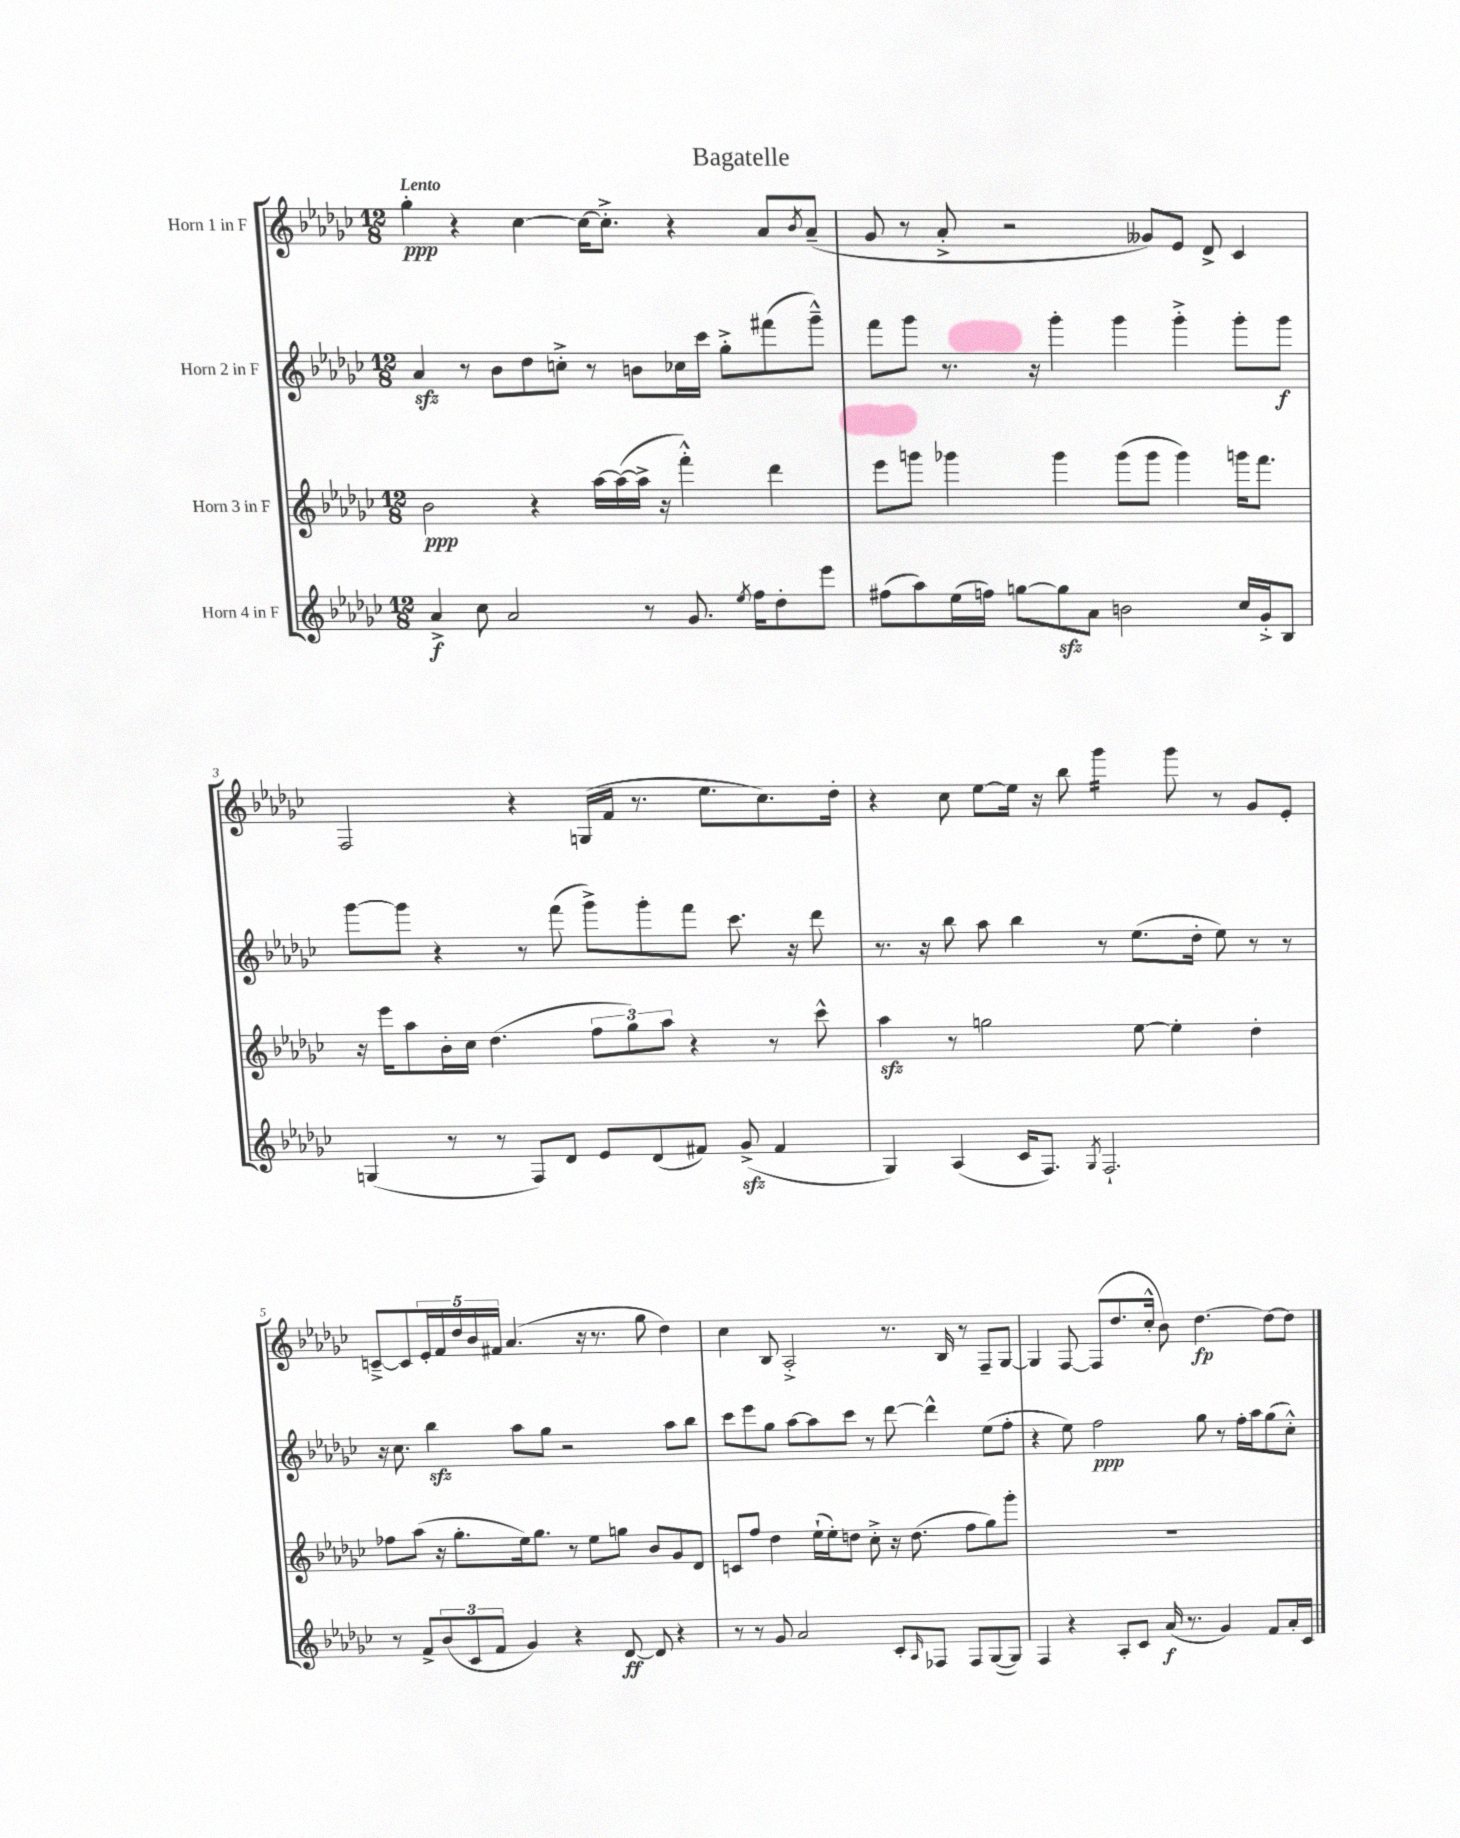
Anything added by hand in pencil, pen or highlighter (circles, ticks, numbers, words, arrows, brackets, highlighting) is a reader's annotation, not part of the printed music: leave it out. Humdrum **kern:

**kern	**dynam	**kern	**dynam	**kern	**dynam	**kern	**dynam
*part4	*part4	*part3	*part3	*part2	*part2	*part1	*part1
*staff4	*staff4	*staff3	*staff3	*staff2	*staff2	*staff1	*staff1
*I"Horn 4 in F	*	*I"Horn 3 in F	*	*I"Horn 2 in F	*	*I"Horn 1 in F	*
*clefG2	*	*clefG2	*	*clefG2	*	*clefG2	*
*k[b-e-a-d-g-c-]	*	*k[b-e-a-d-g-c-]	*	*k[b-e-a-d-g-c-]	*	*k[b-e-a-d-g-c-]	*
*M12/8	*	*M12/8	*	*M12/8	*	*M12/8	*
=1	=1	=1	=1	=1	=1	=1	=1
!	!	!	!	!	!	!LO:TX:a:B:t=Lento	!
4a-^/	f	2b-\	ppp	4a-zz/	.	4gg-'\	ppp
8cc-\	.	.	.	8r	.	4r	.
2a-/	.	.	.	8b-\L	.	.	.
.	.	4r	.	8dd-\	.	[4cc-\	.
.	.	.	.	8ccn'^\J	.	.	.
.	.	[16aa-\LL	.	8r	.	16cc-\KL_	.
.	.	(16aa-\_	.	.	.	8.cc-'^\J]	.
8r	.	16aa-^\JJ]	.	8bn\L	.	.	.
.	.	16r	.	.	.	.	.
8.g-/	.	4fff'^^\)	.	16cc-X\L	.	4r	.
.	.	.	.	16ccc-\JJ	.	.	.
.	.	.	.	8gg-'^\L	.	.	.
8qee-/	.	.	.	.	.	.	.
16ff\KL	.	.	.	.	.	.	.
8dd-'\	.	4ddd-\	.	(8fff#X\	.	8a-/L	.
.	.	.	.	.	.	8qb-/	.
8eee-\J	.	.	.	8ggg-~^^\J)	.	(8a-~/J	.
=2	=2	=2	=2	=2	=2	=2	=2
(8ff#X\L	.	8eee-\L	.	8fff\L	.	8g-/	.
8aa-\)	.	8gggn\J	.	8ggg-\J	.	8r	.
(16ee-\L	.	4ggg-X\	.	8.r	.	8a-'^/	.
16ffn\JJ)	.	.	.	.	.	.	.
[8ggn\L	.	.	.	.	.	2r	.
.	.	.	.	16r	.	.	.
8ggzz\]	.	4ggg-\	.	4ggg-'\	.	.	.
8a-\J	.	.	.	.	.	.	.
2bn\	.	(8ggg-\L	.	4ggg-\	.	.	.
.	.	8ggg-\J	.	.	.	8g--X/L)	.
.	.	4ggg-\)	.	4ggg-'^\	.	8e-/J	.
.	.	.	.	.	.	8d-^/	.
16cc-/LL	.	16gggn\KL	.	8ggg-'\L	.	4c-/	.
16g-'^/J	.	8.fff\J	.	.	.	.	.
8B-/J	.	.	.	8ggg-\J	f	.	.
!!LO:LB:g=z
=3	=3	=3	=3	=3	=3	=3	=3
(4Gn/	.	16r	.	[8ggg-\L	.	2F/	.
.	.	16eee-\KL	.	.	.	.	.
.	.	8aa-\	.	8ggg-\J]	.	.	.
8r	.	16b-'\L	.	4r	.	.	.
.	.	16cc-\JJ	.	.	.	.	.
8r	.	(4.dd-\	.	.	.	.	.
8F/L)	.	.	.	8r	.	4r	.
8d-/J	.	.	.	(8fff\	.	.	.
8e-/L	.	12ff\L	.	8ggg-^\L)	.	(16Gn/LL	.
.	.	.	.	.	.	16f/JJ	.
.	.	12gg-\)	.	.	.	.	.
(8d-/	.	.	.	8ggg-'\	.	8.r	.
.	.	12aa-\J	.	.	.	.	.
8f#X/J)	.	4r	.	8fff\J	.	.	.
.	.	.	.	.	.	8.ee-\L	.
(8g-zz^/	.	.	.	8.ccc-\	.	.	.
4f#/	.	8r	.	.	.	8.cc-\)	.
.	.	.	.	16r	.	.	.
.	.	8ccc-^^\	.	8ddd-\	.	.	.
.	.	.	.	.	.	16dd-'\Jk	.
=4	=4	=4	=4	=4	=4	=4	=4
4G-/)	.	4aa-zz\	.	8.r	.	4r	.
.	.	.	.	16r	.	.	.
(4A-/	.	8r	.	8bb-\	.	8cc-\	.
.	.	2ggn\	.	8aa-\	.	[8ee-\L	.
16c-/KL	.	.	.	4bb-\	.	16ee-\Jk]	.
8.F/J)	.	.	.	.	.	16r	.
.	.	.	.	.	.	8bb-\	.
8qG-/	.	.	.	.	.	.	.
*	*	*	*	*	*	*tremolo	*
2.F`/	.	.	.	8r	.	16ggg-\LL	.
.	.	.	.	.	.	16ggg-\	.
.	.	[8ee-\	.	(8.ee-\L	.	16ggg-\	.
.	.	.	.	.	.	16ggg-\JJ	.
*	*	*	*	*	*	*Xtremolo	*
.	.	4ee-'\]	.	.	.	8ggg-\	.
.	.	.	.	16dd-'\Jk	.	.	.
.	.	.	.	8ee-\)	.	8r	.
.	.	4dd-'\	.	8r	.	8g-/L	.
.	.	.	.	8r	.	8e-'/J	.
!!LO:LB:g=z
=5	=5	=5	=5	=5	=5	=5	=5
8r	.	8ff-X\L	.	16r	.	[8cn~^/L	.
.	.	.	.	8.cc-\	.	.	.
8f^/L	.	(8aa-\J	.	.	.	8c/]	.
(12b-/	.	16r	.	4bb-zz\	.	20e-'/L	.
.	.	.	.	.	.	20f/	.
.	.	8.gg-'\L	.	.	.	.	.
12c-/	.	.	.	.	.	.	.
.	.	.	.	.	.	20dd-/	.
.	.	.	.	.	.	20b-/	.
12f/J	.	.	.	.	.	.	.
.	.	.	.	.	.	20f#X/JJ	.
4g-/)	.	16ee-\k)	.	8aa-\L	.	(4.a-/	.
.	.	8.gg-\J	.	.	.	.	.
.	.	.	.	8gg-\J	.	.	.
4r	.	8r	.	2r	.	.	.
.	.	8ee-\L	.	.	.	16r	.
.	.	.	.	.	.	8.r	.
[8d-/	ff	8ggn\J	.	.	.	.	.
8d-/]	.	8b-/L	.	.	.	8gg-\	.
4r	.	8g-/	.	8aa-\L	.	4dd-\)	.
.	.	8d-/J	.	8bb-\J	.	.	.
=6	=6	=6	=6	=6	=6	=6	=6
8r	.	8cn/L	.	8ccc-\L	.	4cc-\	.
8r	.	8ff/J	.	8eee-\	.	.	.
8g-/	.	4dd-\	.	8gg-\J	.	8B-/	.
2a-/	.	.	.	[8aa-\L	.	2A-'^/	.
.	.	(16ee-`\LL	.	8aa-\]	.	.	.
.	.	16ee-'\J)	.	.	.	.	.
.	.	8ddn\J	.	8ccc-\J	.	.	.
.	.	8cc-'^\	.	8r	.	.	.
8c-'/L	.	16r	.	[8ddd-\	.	8.r	.
.	.	(8.dd\	.	.	.	.	.
16qqA-/	.	.	.	.	.	.	.
8F-X/J	.	.	.	4ddd-^^\]	.	.	.
.	.	.	.	.	.	16B-/	.
8F-/L	.	8ff\L	.	.	.	8r	.
([8G-/	.	8gg-\)	.	(8ee-\L	.	8F~/L	.
8G-/J])	.	8ggg-'\J	.	8ff'\J	.	[8G-/J	.
=7	=7	=7	=7	=7	=7	=7	=7
4F/	.	1.r	.	4r	.	4G-/]	.
4r	.	.	.	8ee-\)	.	[8F/	.
.	.	.	.	2ff\	ppp	(8F/L]	.
8A-'/L	.	.	.	.	.	8.dd-/	.
8c-/J	.	.	.	.	.	.	.
.	.	.	.	.	.	16cc-'^^/Jk	.
(16a-/	f	.	.	.	.	8b-\)	.
8.r	.	.	.	.	.	.	.
.	.	.	.	8gg-\	.	[4.dd-\	fp
4g-/)	.	.	.	8r	.	.	.
.	.	.	.	16ff'\LL	.	.	.
.	.	.	.	16aa-\J	.	.	.
8f/L	.	.	.	(8gg-\	.	8dd-\L_	.
16a-'/L	.	.	.	8cc-'^^\J)	.	8dd-\J]	.
16c-/JJ	.	.	.	.	.	.	.
==	==	==	==	==	==	==	==
*-	*-	*-	*-	*-	*-	*-	*-
